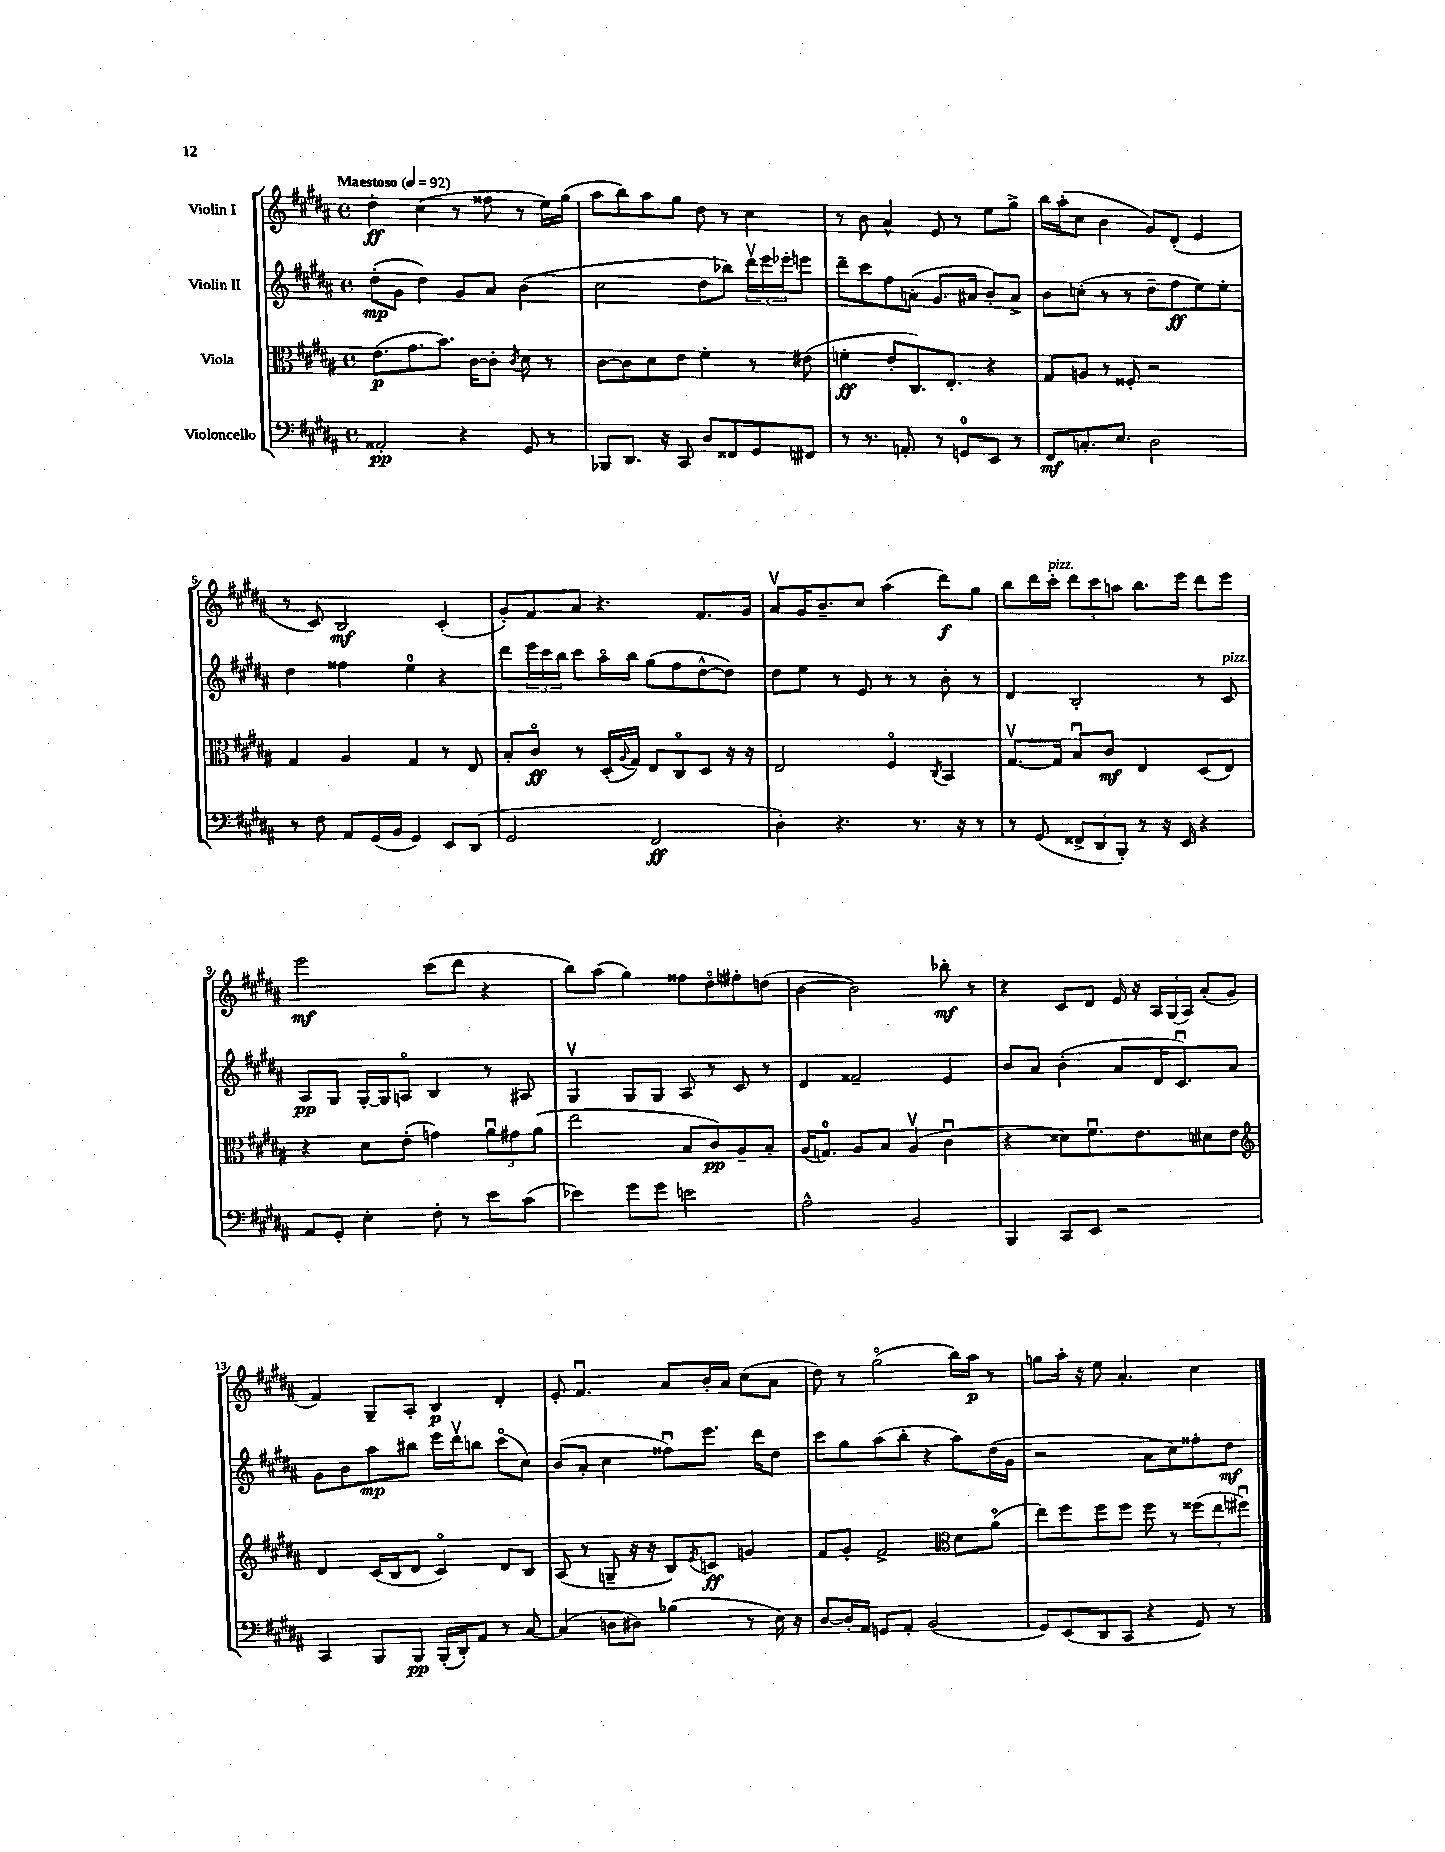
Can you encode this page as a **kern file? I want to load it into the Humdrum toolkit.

**kern	**dynam	**kern	**dynam	**kern	**dynam	**kern	**dynam
*part4	*part4	*part3	*part3	*part2	*part2	*part1	*part1
*staff4	*staff4	*staff3	*staff3	*staff2	*staff2	*staff1	*staff1
*I"Violoncello	*	*I"Viola	*	*I"Violin II	*	*I"Violin I	*
*clefF4	*	*clefC3	*	*clefG2	*	*clefG2	*
*k[f#c#g#d#a#]	*	*k[f#c#g#d#a#]	*	*k[f#c#g#d#a#]	*	*k[f#c#g#d#a#]	*
*M4/4	*	*M4/4	*	*M4/4	*	*M4/4	*
*met(c)	*	*met(c)	*	*met(c)	*	*met(c)	*
*MM92	*	*MM92	*	*MM92	*	*MM92	*
=1	=1	=1	=1	=1	=1	=1	=1
!	!	!	!	!	!	!LO:TX:a:B:t=Maestoso	!
2AA##X'/	pp	(8.e\L	p	(8dd#'\L	mp	4dd#'\	ff
.	.	.	.	8g#\J	.	.	.
.	.	8.g#\	.	.	.	.	.
.	.	.	.	4dd#\)	.	(4cc#\	.
.	.	8.b\J)	.	.	.	.	.
4r	.	.	.	8g#/L	.	8r	.
.	.	[16c#\KL	.	.	.	.	.
.	.	8c#'\J]	.	8a#/J	.	8ff##X\	.
.	.	8qc#/	.	.	.	.	.
8GG#/	.	8d#\	.	(4b\	.	8r	.
8r	.	8r	.	.	.	16ee\LL)	.
.	.	.	.	.	.	(16gg#\JJ	.
=2	=2	=2	=2	=2	=2	=2	=2
8BBB-X/L	.	[8c#\L	.	2cc#\	.	8aa#\L	.
8.DD#/J	.	8c#\]	.	.	.	8bb\)	.
.	.	8d#\	.	.	.	8aa#\	.
16r	.	.	.	.	.	.	.
8CC#/	.	8e\J	.	.	.	8gg#\J	.
8D#/L	.	4f#'\	.	8dd#\L	.	8dd#\	.
8FF##X/	.	.	.	8bb-X\J)	.	8r	.
8GG#/	.	8r	.	24ddd#v\LL	.	4cc#\	.
.	.	.	.	24eee\	.	.	.
.	.	.	.	24eee-X'\J	.	.	.
8FF#X/J	.	(8e#X\	.	8eeen\J	.	.	.
=3	=3	=3	=3	=3	=3	=3	=3
8r	.	4fn'\	ff	8ddd#~\L	.	8r	.
8.r	.	.	.	8ccc#\	.	8b\	.
.	.	8e'/L	.	8ff#\	.	4a#^^/	.
8.AAn'/	.	.	.	.	.	.	.
.	.	8.C#/)	.	(8an'\J	.	.	.
8r	.	.	.	8.g#/L	.	8e/	.
.	.	8.E'/J	.	.	.	.	.
8GGn/L	.	.	.	.	.	8r	.
.	.	.	.	16a#X/Jk	.	.	.
8EE/J	.	4r	.	8b'/L)	.	8ee\L	.
8r	.	.	.	8a#^/J	.	8gg#^\J	.
=4	=4	=4	=4	=4	=4	=4	=4
8FF#/L	mf	8G#/L	.	8b\L	.	16bb\LL	.
.	.	.	.	.	.	(16aa#'\J	.
8.Cn'/	.	8An/J	.	(8ccn'\J	.	8cc#\J	.
.	.	8r	.	8r	.	4b\	.
8.E/J	.	.	.	.	.	.	.
.	.	8F##X'/	.	8r	.	.	.
2D#\	.	2r	.	8dd#~\L	.	8g#/L)	.
.	.	.	.	8ff#\	ff	(8d#'/J	.
.	.	.	.	8ee\)	.	4e/	.
.	.	.	.	8ee'\J	.	.	.
!!LO:LB:g=z
=5	=5	=5	=5	=5	=5	=5	=5
8r	.	4G#/	.	4dd#\	.	8r	.
8F#\	.	.	.	.	.	8c#/)	.
8AA#/L	.	4A#/	.	4ff##X\	.	2B/	mf
(16GG#/L	.	.	.	.	.	.	.
16BB/JJ	.	.	.	.	.	.	.
4GG#/)	.	4G#/	.	4ee\	.	.	.
8EE/L	.	8r	.	4r	.	(4c#'/	.
(8DD#/J	.	8E/	.	.	.	.	.
=6	=6	=6	=6	=6	=6	=6	=6
2GG#/	.	8B'/L	.	8ddd#\L	.	8g#'/L)	.
.	.	8c#/J	ff	24eee\L	.	8f#/	.
.	.	.	.	24ccc#\	.	.	.
.	.	.	.	24bb\JJ	.	.	.
.	.	8r	.	8ccc#\L	.	8a#/J	.
.	.	(16D#'/LL	.	16aa#\L	.	4.r	.
.	.	8qqA#/	.	.	.	.	.
.	.	16G#/JJ)	.	16bb\JJ	.	.	.
2FF#/	ff	8E/L	.	(8gg#\L	.	.	.
.	.	8C#/	.	8ff#\	.	.	.
.	.	8D#/J	.	[8dd#^^\	.	8.f#/L	.
.	.	16r	.	8dd#\J])	.	.	.
.	.	16r	.	.	.	16g#/Jk	.
=7	=7	=7	=7	=7	=7	=7	=7
4D#'\)	.	2E/	.	8dd#\L	.	8a#v/L	.
.	.	.	.	8ee\J	.	16g#/K	.
.	.	.	.	.	.	8.b~/	.
4.r	.	.	.	8r	.	.	.
.	.	.	.	8e/	.	8cc#/J	.
.	.	4F#/	.	8r	.	(4aa#\	.
8.r	.	.	.	8r	.	.	.
.	.	8qC#/	.	.	.	.	.
.	.	4BB/	.	8b'\	.	8ddd#\L)	f
16r	.	.	.	.	.	.	.
8r	.	.	.	8r	.	8gg#\J	.
=8	=8	=8	=8	=8	=8	=8	=8
8r	.	[8.G#v/L	.	4d#/	.	8bb\L	.
(8GG#/	.	.	.	.	.	16ddd#\L	.
!	!	!	!	!	!	!LO:TX:a:i:t=pizz.	!
.	.	16G#/Jk]	.	.	.	16ccc#'\JJ	.
12FF##X^/L	.	8Bu/L	.	2B'/	.	12ddd#\L	.
12DD#/	.	.	.	.	.	12ccc#\	.
.	.	8c#/J	mf	.	.	.	.
12BBB'/J)	.	.	.	.	.	12aan\J	.
8r	.	4E/	.	.	.	8.bb\L	.
16r	.	.	.	.	.	.	.
16EE/	.	.	.	.	.	16eee\Jk	.
4r	.	(8D#/L	.	8r	.	8ddd#\L	.
!	!	!	!	!LO:TX:a:i:t=pizz.	!	!	!
.	.	8E/J)	.	8c#/	.	8eee\J	.
!!LO:LB:g=z
=9	=9	=9	=9	=9	=9	=9	=9
8AA#/L	.	4r	.	8A#/L	pp	2eee\	mf
8GG#'/J	.	.	.	8G#/J	.	.	.
4E'\	.	8d#\L	.	[16G#'/LL	.	.	.
.	.	.	.	16G#/J]	.	.	.
.	.	(8e'\J	.	8An/J	.	.	.
8F#'\	.	4gn\)	.	4B/	.	(8ccc#\L	.
8r	.	.	.	.	.	8ddd#\J	.
8e\L	.	12a#u\L	.	8r	.	4r	.
.	.	12g#X\	.	.	.	.	.
(8c#\J	.	.	.	8A#X/	.	.	.
.	.	(12a#\J	.	.	.	.	.
=10	=10	=10	=10	=10	=10	=10	=10
4e-X\)	.	2ee\	.	4G#v/	.	8bb\L)	.
.	.	.	.	.	.	(8aa#\J	.
8g#\L	.	.	.	8G#/L	.	4gg#\)	.
8g#\J	.	.	.	8G#/J	.	.	.
2en\	.	8B/L	.	8A#/	.	8ff##X\L	.
.	.	8c#/)	pp	8r	.	8dd#\	.
.	.	8A#~/	.	8c#/	.	8ff#X'\	.
.	.	8B'/J	.	8r	.	(8ddn\J	.
=11	=11	=11	=11	=11	=11	=11	=11
2A#^^\	.	(16A#/KL	.	4d#/	.	[4b\	.
.	.	8.Gn/J)	.	.	.	.	.
.	.	8A#/L	.	2f##X~/	.	2b\])	.
.	.	8B/J	.	.	.	.	.
2BB/	.	(4A#v/	.	.	.	.	.
.	.	4c#u\	.	4e/	.	8bb-X'\	mf
.	.	.	.	.	.	8r	.
=12	=12	=12	=12	=12	=12	=12	=12
4BBB/	.	4r	.	8b/L	.	4r	.
.	.	.	.	8a#/J	.	.	.
8CC#/L	.	8d##X\L)	.	(4b'\	.	8c#/L	.
8EE/J	.	8.f#u\	.	.	.	8d#/J	.
2r	.	.	.	8a#/L	.	16e/	.
.	.	8.e\	.	.	.	16r	.
.	.	.	.	16d#/K	.	24A#/LL	.
.	.	.	.	.	.	(24G#/	.
.	.	.	.	8.c#u/)	.	.	.
.	.	.	.	.	.	24A#/JJ)	.
.	.	8d#X\	.	.	.	(8a#'/L	.
.	.	8e\J	.	8a#/J	.	8g#/J	.
!!LO:LB:g=z
=13	=13	=13	=13	=13	=13	=13	=13
*	*	*clefG2	*	*	*	*	*
4CC#/	.	4d#/	.	8g#\L	.	4f#/)	.
.	.	.	.	8b\	.	.	.
8BBB/L	.	(16c#/LL	.	8aa#\	mp	8G#~/L	.
.	.	16B/J	.	.	.	.	.
8BBB/J	pp	8d#/J	.	8bb#X\J	.	8A#'/J	.
(16BBB'/LL	.	4c#/)	.	16eee\LL	.	4B/	p
16DD#'/J)	.	.	.	16ddd#v\J	.	.	.
8AA#/J	.	.	.	8bbn\J	.	.	.
8r	.	8d#/L	.	(8ccc#\L	.	4d#'/	.
[8C#/	.	8B/J	.	8cc#\J)	.	.	.
=14	=14	=14	=14	=14	=14	=14	=14
(4C#/]	.	(8A#/	.	(8b/L	.	8e'/	.
.	.	8r	.	8a#'/J	.	4.f#u/	.
8Dn\L	.	8Gn~/	.	4cc#\	.	.	.
8D#X\J)	.	16r	.	.	.	.	.
.	.	16r	.	.	.	.	.
(4B-X\	.	8B/L)	.	8ff##Xu\L)	.	8a#/L	.
.	.	8qe/	.	.	.	.	.
.	.	8cn/J	ff	8.eee\J	.	16b'/L	.
.	.	.	.	.	.	16a#/JJ	.
8r	.	4gn/	.	.	.	(8cc#\L	.
.	.	.	.	16ddd#\KL	.	.	.
16E\)	.	.	.	8dd#\J	.	8a#\J	.
16r	.	.	.	.	.	.	.
=15	=15	=15	=15	=15	=15	=15	=15
[8D#/L	.	8f#/L	.	8ccc#\L	.	8dd#\)	.
16D#'/L]	.	8g#'/J	.	8gg#\	.	8r	.
16AA#/JJ	.	.	.	.	.	.	.
8GGn/L	.	2f#^/	.	(8aa#\	.	(2gg#\	.
8AA#'/J	.	.	.	8bb'\J	.	.	.
(2BB/	.	.	.	4r	.	.	.
*	*	*clefC3	*	*	*	*	*
.	.	8d#\L	.	8aa#\L)	.	16bb\LL)	.
.	.	.	.	.	.	16aa#\JJ	p
.	.	(8a#\J	.	(16dd#\L	.	8r	.
.	.	.	.	16g#\JJ	.	.	.
=16	=16	=16	=16	=16	=16	=16	=16
8GG#/L)	.	8ee\L)	.	2r	.	8ggn\L	.
(8EE/	.	8ff#\	.	.	.	16aa#'\Jk	.
.	.	.	.	.	.	16r	.
8DD#/	.	8ff#\	.	.	.	8ee\	.
8CC#/J	.	8ff#\J	.	.	.	4.a#'/	.
4r	.	8ff#\	.	8a#\L	.	.	.
.	.	8r	.	8cc#\)	.	.	.
8GG#/)	.	(12ff##X\L	.	8ff##X'\	.	4cc#\	.
.	.	12ee\	.	.	.	.	.
8r	.	.	.	8dd#\J	mf	.	.
.	.	12ff#Xu\J)	.	.	.	.	.
==	==	==	==	==	==	==	==
*-	*-	*-	*-	*-	*-	*-	*-
